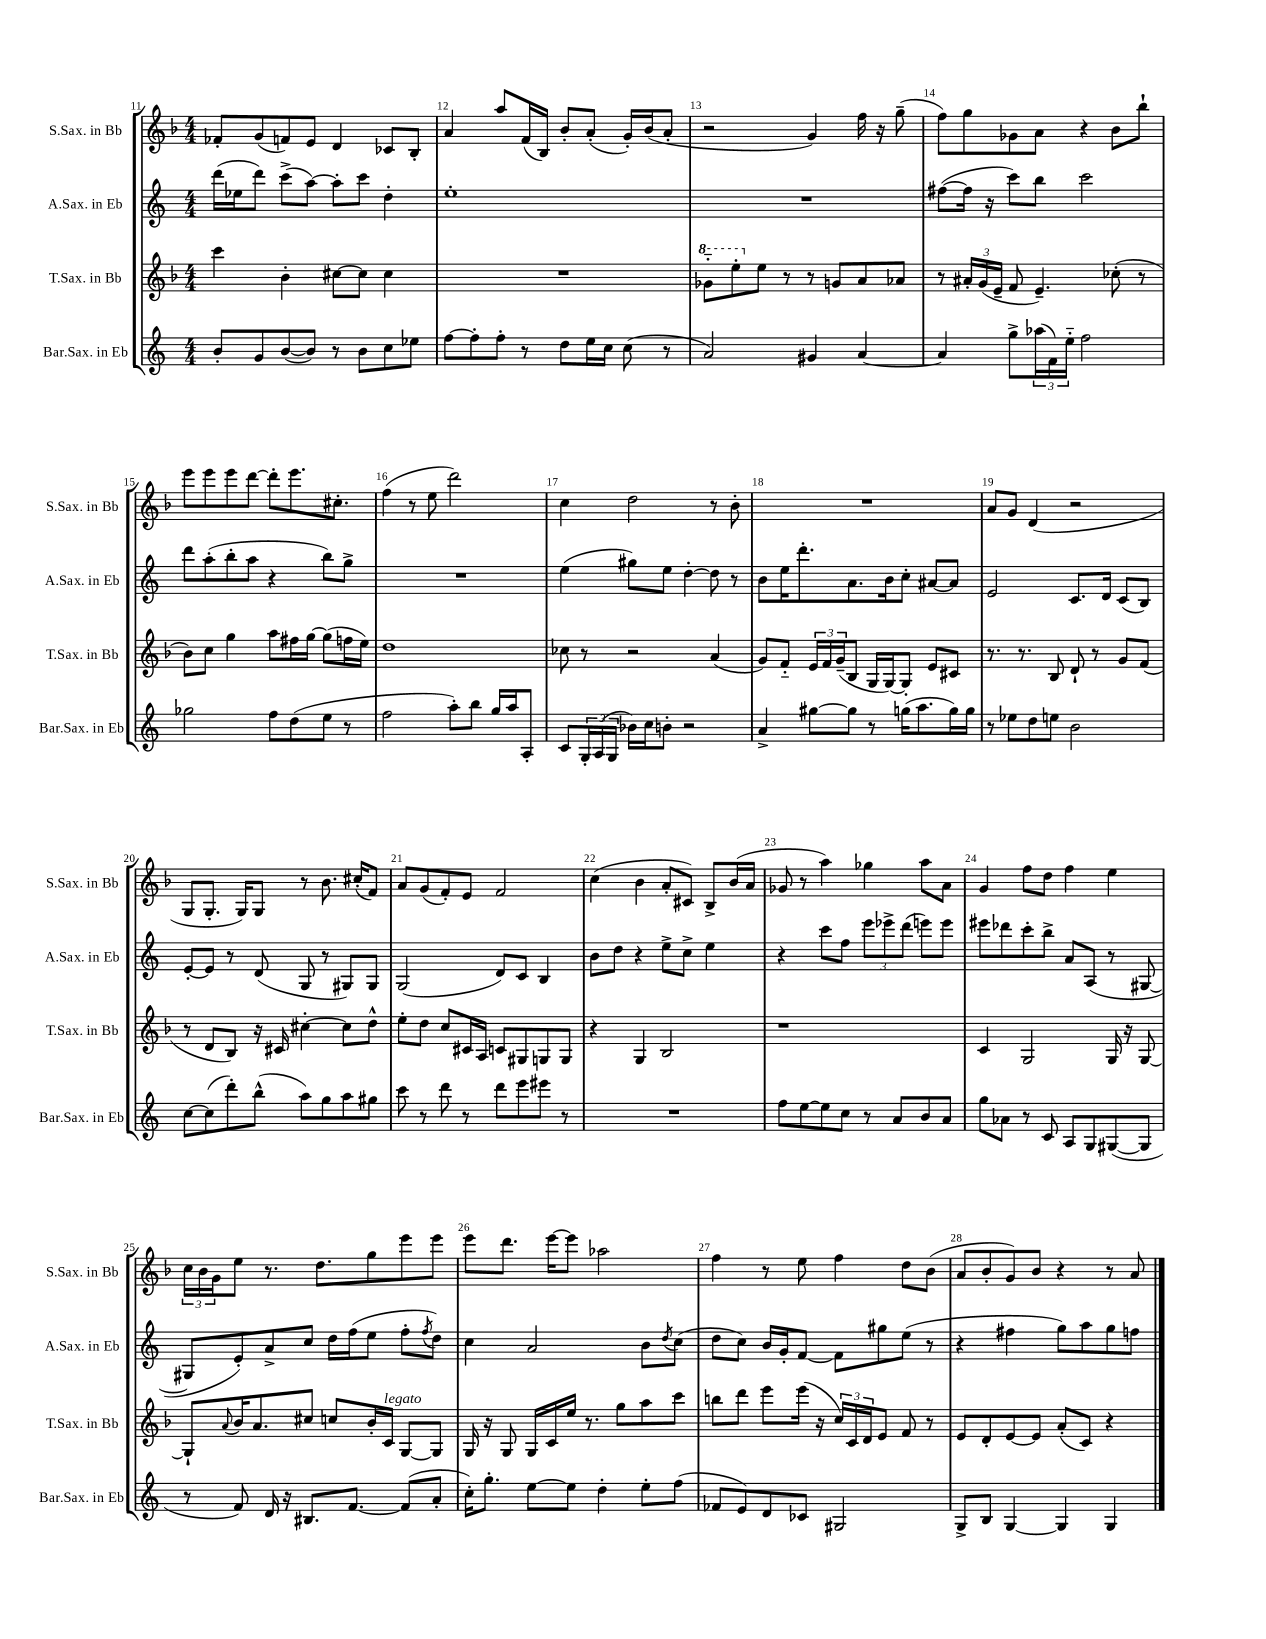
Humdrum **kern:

**kern	**kern	**kern	**kern
*staff4	*staff3	*staff2	*staff1
*clefG2	*clefG2	*clefG2	*clefG2
*k[]	*k[b-]	*k[]	*k[b-]
*M4/4	*M4/4	*M4/4	*M4/4
8b'	4ccc	(16ddd	8f-'
.	.	16ee-	.
8g	.	8ddd)	(8g
([8b	4b-'	(8ccc^	8f)
8b])	.	[8aa)	8e
8r	[8cc#	8aa']	4d
8b	8cc#]	8ccc	.
8cc	4cc#	4dd'	8c-
8ee-	.	.	8B-'
=	=	=	=
[8ff	1r	1ee'	4a
8ff']	.	.	.
8ff'	.	.	8aa
8r	.	.	(16f
.	.	.	16B-)
8dd	.	.	8b-'
16ee	.	.	(8a'
16cc	.	.	.
(8cc	.	.	16g')
.	.	.	(16b-
8r	.	.	8a'
=	=	=	=
2a)	8gg-'~	1r	2r
.	8eee'	.	.
.	8ee	.	.
.	8r	.	.
4g#	8r	.	4g)
.	8g	.	.
[4a	8a	.	16ff
.	.	.	16r
.	8a-	.	(8gg~
=	=	=	=
4a]	8r	([8ff#	8ff)
.	24a#'	16ff#]	8gg
.	(24g	.	.
.	.	16r	.
.	24e~	.	.
8gg^	8f	8ccc)	8g-
(24aa-	4.e~)	8bb	8a
24f)	.	.	.
24ee'~	.	.	.
2ff	.	2ccc	4r
.	(8cc-'	.	8b-
.	8r	.	8bb-`
=	=	=	=
2gg-	8b-)	8ddd	8eee
.	8cc	(8aa'	8eee
.	4gg	8bb'	8eee
.	.	8aa	[8ddd
8ff	8aa	4r	8ddd']
(8dd	16ff#	.	8.eee
.	[16gg	.	.
8ee	(8gg]	8bb)	.
.	.	.	8.cc#'
8r	16ff	8gg^	.
.	16ee)	.	.
=	=	=	=
2ff	1dd	1r	(4ff
.	.	.	8r
.	.	.	8ee
8aa')	.	.	2ddd)
8bb	.	.	.
16gg	.	.	.
16aa	.	.	.
8A'	.	.	.
=	=	=	=
8c	8cc-	(4ee	4cc
24G'	8r	.	.
(24A	.	.	.
24G	.	.	.
16b-)	2r	8gg#)	2dd
16cc	.	.	.
8b'	.	8ee	.
2r	.	[4dd'	.
.	(4a	8dd]	8r
.	.	8r	8b-'
=	=	=	=
4a^	8g)	8b	1r
.	8f'~	16ee	.
.	.	8.ddd'	.
[8gg#	24e	.	.
.	24f	.	.
.	(24g~	.	.
8gg#]	8B-	8.a	.
8r	16G	.	.
.	[16G)	16b	.
(16gg	8G']	8cc'	.
8.aa	.	.	.
.	8e	[8a#	.
16gg)	8c#	8a#]	.
16gg	.	.	.
=	=	=	=
8r	8.r	2e	8a
8ee-	.	.	8g
.	8.r	.	.
8dd	.	.	(4d
8ee	8B-	.	.
2b	8d`	8.c	2r
.	8r	.	.
.	.	16d	.
.	8g	(8c	.
.	(8f	8B)	.
=	=	=	=
[8cc	8r	[8e'	8G
(8cc]	8d	8e]	8.G'
8ddd')	8B-)	8r	.
.	.	.	16G)
(8bb^^	16r	(8d	8G
.	16c#	.	.
8aa)	[4cc#'	8G	8r
8gg	.	8r	8.b-
8aa	8cc#]	8G#)	.
.	.	.	(16cc#'
8gg#	8dd^^	8G#	8f)
=	=	=	=
8ccc	8ee'	(2G	8a
8r	8dd	.	(8g
8ddd	8cc	.	8f')
8r	16c#	.	8e
.	16A	.	.
8ddd	8c	8d)	2f
8eee	8G#	8c	.
8eee#	8G	4B	.
8r	8G	.	.
=	=	=	=
1r	4r	8b	(4cc
.	.	8dd	.
.	4G	4r	4b-
.	2B-	8ee^	8a'
.	.	8cc^	8c#)
.	.	4ee	8B-^
.	.	.	(16b-
.	.	.	16a
=	=	=	=
8ff	1r	4r	8g-
[8ee	.	.	8r
8ee]	.	8ccc	4aa)
8cc	.	8ff	.
8r	.	12eee	4gg-
.	.	12eee-^	.
8a	.	.	.
.	.	(12ddd	.
8b	.	8eee)	8aa
8a	.	8eee	8a
=	=	=	=
8gg	4c	8eee#	4g
8a-	.	8ddd-	.
8r	2G	8ccc'	8ff
8c	.	8bb^	8dd
8A	.	8a	4ff
8G	.	(8A	.
([8G#	16G	8r	4ee
.	16r	.	.
8G#]	[8G	[8G#	.
=	=	=	=
8r	8G`]	8G#]	24cc
.	.	.	24b-
.	.	.	24g
.	8qqa	.	.
8f)	16b-	8e')	8ee
.	8.a	.	.
16d	.	8a^	8.r
16r	.	.	.
8.B#	8cc#	8cc	.
.	.	.	8.dd
.	8cc	16dd	.
[8.f	.	(16ff	.
.	16b-'	8ee	8gg
.	16c	.	.
(8f]	[8G	8ff'	8eee
.	.	8qff	.
8a'	8G]	8dd)	8eee
=	=	=	=
16cc')	16G	4cc	8eee
8.gg'	16r	.	.
.	8G	.	8.ddd
[8ee	16G	2a	.
.	16c	.	[16eee
8ee]	16ee	.	8eee]
.	8.r	.	.
4dd'	.	.	2aa-
.	8gg	.	.
8ee'	8aa	8b	.
.	.	8qdd	.
(8ff	8ccc	(8cc	.
=	=	=	=
8f-	8bb	8dd	4ff
8e)	8ddd	8cc)	.
8d	8eee	16b	8r
.	.	16g'	.
8c-	(16eee	[8f	8ee
.	16r	.	.
2G#	24cc)	8f]	4ff
.	24c	.	.
.	24d	.	.
.	8e	8gg#	.
.	8f	(8ee	8dd
.	8r	8r	(8b-
=	=	=	=
8G^	8e	4r	8a
8B	8d'	.	8b-'
[4G	[8e	4ff#	8g)
.	8e]	.	8b-
4G]	(8a'	8gg)	4r
.	8c)	8aa	.
4G	4r	8gg	8r
.	.	8ff	8a
==	==	==	==
*-	*-	*-	*-
